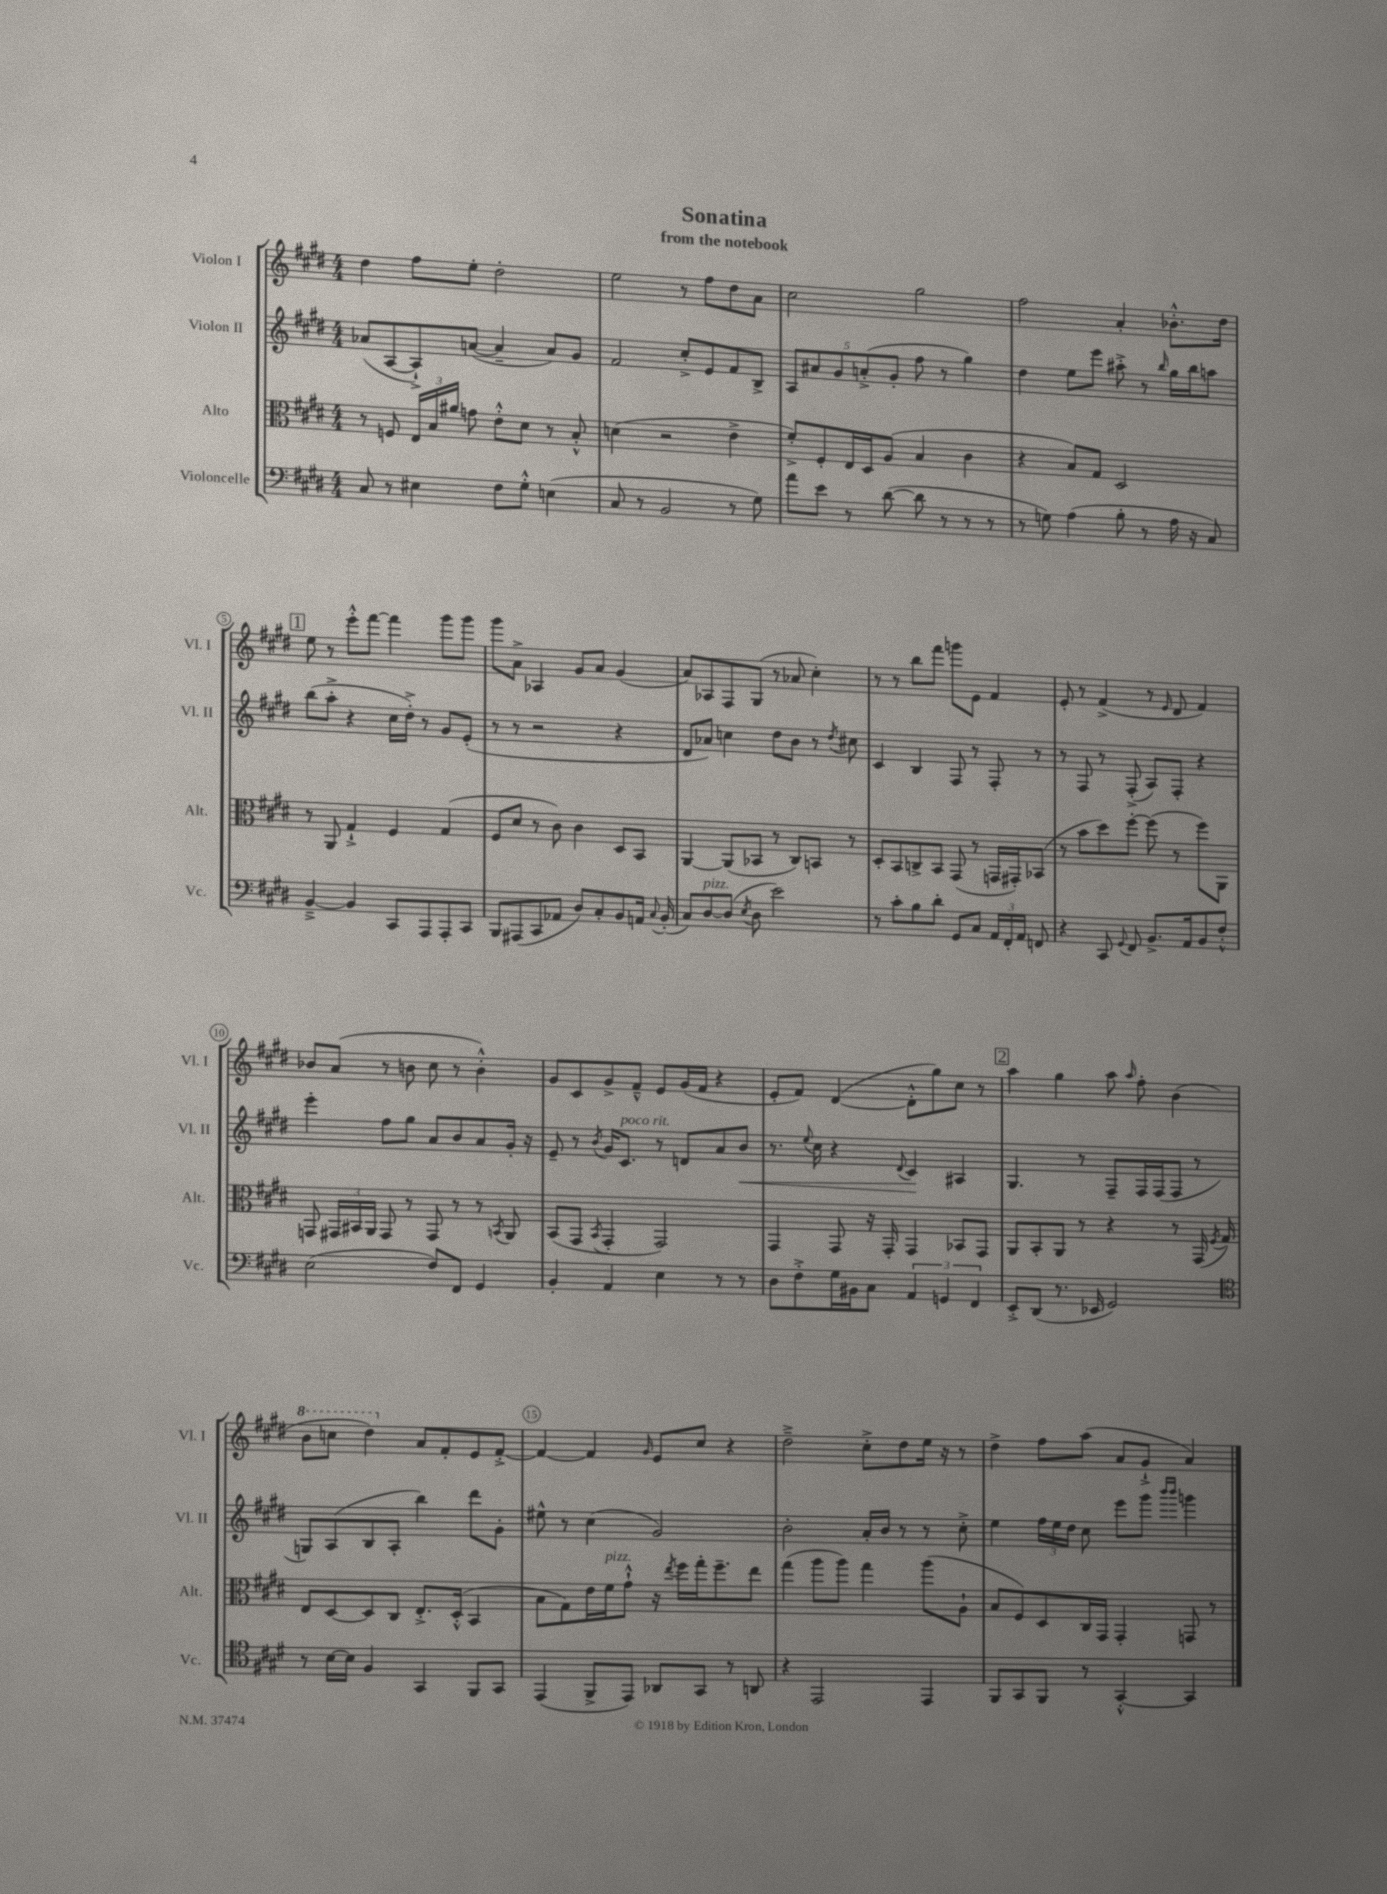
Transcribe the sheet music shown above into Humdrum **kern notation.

**kern	**kern	**kern	**kern
*staff4	*staff3	*staff2	*staff1
*clefF4	*clefC3	*clefG2	*clefG2
*k[f#c#g#d#]	*k[f#c#g#d#]	*k[f#c#g#d#]	*k[f#c#g#d#]
*M4/4	*M4/4	*M4/4	*M4/4
8C#	8r	(8a-	4dd#
8r	8F	[8A	.
4E#	24E	8A`^])	8ff#
.	24B	.	.
.	24a#	.	.
.	8g	([8a	8ee'
8F#	8e'^^	4a~]	2dd#'
8G#'^^	8d#	.	.
(4E	8r	8a)	.
.	8B'^^	8g#	.
=	=	=	=
8C#	(4d	2f#	2ee
8r	.	.	.
2BB	2r	.	.
.	.	8cc#'^	8r
.	.	8e	8ff#
8r	4e^	8f#	8dd#
8G#)	.	8B^	8a
=	=	=	=
8a	8f#'^)	10A	2cc#
.	.	10a#	.
8e	8F#'	.	.
.	.	10g#	.
8r	16E	.	.
.	.	(10a'^	.
.	16D#	.	.
([8d#	(8A	.	.
.	.	10g#'	.
8d#]	4B	8ff#	2gg#
8r	.	8r	.
8r	4c#	4gg#)	.
8r	.	.	.
=	=	=	=
8r	4r	4dd#	2ff#
8G)	.	.	.
(4A	8B)	8ee	.
.	8G#	8eee	.
8B'	2D#	8aa#'^	4a'
8r	.	8r	.
.	.	16qqbb	.
16A	.	16gg#	8.b-'^^
16r	.	16bb	.
8C#)	.	8aa	.
.	.	.	16dd#
=	=	=	=
[4BB~^	8r	(8bb	8ee
.	8AA	8aa'^	8r
4BB]	4G#`^	4r	8eee'^^
.	.	.	[8fff#
8CC#	4F#	16cc#	4fff#]
.	.	16dd#'^)	.
8AAA	.	8r	.
8AAA'	(4G#	8g#	8ggg#
8CC#	.	(8e'	8ggg#
=	=	=	=
8BBB	8F#	8r	8ggg#
(8AAA#	8d#	8r	8a^
8CC#	8r	2r	4A-
8AA-	8c#)	.	.
8D#)	4c#	.	8g#
8C#'	.	.	8a
8BB	8D#	4r	(4g#
16AA	8BB	.	.
8qqC#	.	.	.
(16BB'	.	.	.
=	=	=	=
8C#)	[4AA	8d#	8a)
[8D#	.	8a-)	8A-
(8D#]	(8AA]	4cc	8F#
8qE	.	.	.
8D#	8BB-	.	(8G#
2e)	8r	8dd#	8r
.	8C#)	8b	8a-
.	8BB	8r	4cc#')
.	.	8qdd#	.
.	8r	8cc#	.
=	=	=	=
8r	8D#'	4c#	8r
8c#'	8BB	.	8r
8B	8C^	4B	8bb
8d#'	8BB	.	8fff#
8GG#	(8GG#	8F#	8ggg
8C#	8r	8r	8e
24AA	16GG	8F#'	4f#
24FF#'	.	.	.
.	16GG#')	.	.
24AA	.	.	.
8FF	(8BB-	8r	.
=	=	=	=
4r	8r	8r	8e'
.	8b	8F#	8r
8CC#	8dd#)	8r	(4f#^
8qqGG#	.	.	.
8FF#	[8ff#'	(8F#'^	.
8.BB^	(8ff#]	8A)	8r
.	.	.	16qqe
.	8r	8F#'	8d#
16AA	.	.	.
8BB	8ff#)	4r	4f#)
8F#'^^	8AA	.	.
=	=	=	=
(2E	8GG	4eee'	8b-
.	24GG#	.	(8a
.	24BB#	.	.
.	24AA	.	.
.	8GG#	8ff#	8r
.	8r	8gg#	8b
8F#)	8GG#	8a	8cc#
8FF#	8r	8b	8r
4GG#	8r	8a	4b'^^)
.	8qBB	.	.
.	8AA	16g#'	.
.	.	16r	.
=	=	=	=
4BB'	(8BB	8e~	8g#
.	8GG#	8r	8c#
.	8qBB	8qb	.
4AA	4GG#'	16g#	8g#^
.	.	8.c#	.
.	.	.	8f#~^^
4E	2GG#)	8r	8e
.	.	8d	(16g#
.	.	.	16f#
8r	.	8a	4r
8r	.	8b	.
=	=	=	=
8D#	4GG#	8.r	8e'
8F#'^	.	.	8f#)
.	.	8qqee	.
.	.	16cc#	.
16G#	8GG#	4r	([4d#
16BB#	.	.	.
8C#	16r	.	.
.	16GG#'	.	.
.	.	8qqd#	.
6AA	4GG#	4c#	8d#'^^]
.	.	.	8gg#)
6GG	.	.	.
.	8BB-	4A#	8cc#
6FF#	.	.	.
.	8GG#	.	8r
=	=	=	=
8EE'^	8AA	4.G#	4aa
(8DD#	8BB'	.	.
8.r	8AA	.	4gg#
.	8r	8r	.
16EE-	.	.	.
2GG#)	4r	8F#~	8aa
.	.	.	16qqaa
.	.	16F#	8ff#'
.	.	(16F#	.
.	8r	8F#	(4b
.	(16GG#	8r	.
.	8qF#	.	.
.	16G#)	.	.
=	=	=	=
*clefC4	*	*	*
8r	8E	8G)	8bb
[16B	[8D#	(8A	8ccc
16B]	.	.	.
4F#	8D#]	8B	4ddd#)
.	8C#	8A'	.
4GG#	8.E'^	4bb)	8a
.	.	.	8f#'
.	(16D#'^^	.	.
8FF#	4BB	8ddd#	8e
8GG#	.	8g#'	[8f#'^
=	=	=	=
(4EE	8B	8ee#^^	4f#_
.	8G#)	8r	.
8FF#^	16e	(4cc#	4f#]
.	16f#	.	.
8EE)	8g#`^^	.	.
.	.	.	16qqg#
8AA-	16r	2g#)	8e
.	8qee	.	.
.	16ff#	.	.
8GG#	16gg#'	.	8cc#
.	8.ff#~	.	.
8r	.	.	4r
8AA	8ee	.	.
=	=	=	=
4r	(4gg#	2b'	2dd#~^
2EE	8aa	.	.
.	8aa)	.	.
.	4gg#	16a'	8cc#'^
.	.	16b	.
.	.	8r	8dd#
4EE	(8aa	8r	16ee
.	.	.	16r
.	8A`	8cc#'^	8r
=	=	=	=
8FF#	8B	4ee	4dd#^
8GG#	8F#)	.	.
8FF#	8D#	24ff#	8ff#
.	.	24ee	.
.	.	24dd#	.
8r	16C#	8cc#	(8aa
.	16GG#	.	.
[4GG#'^^	4GG#'	8eee	8a
.	.	8ggg#	8g#`^
.	.	16qqbbb	.
.	.	16qqbbb	.
4GG#]	8GG	4ggg	4a)
.	8r	.	.
==	==	==	==
*-	*-	*-	*-
